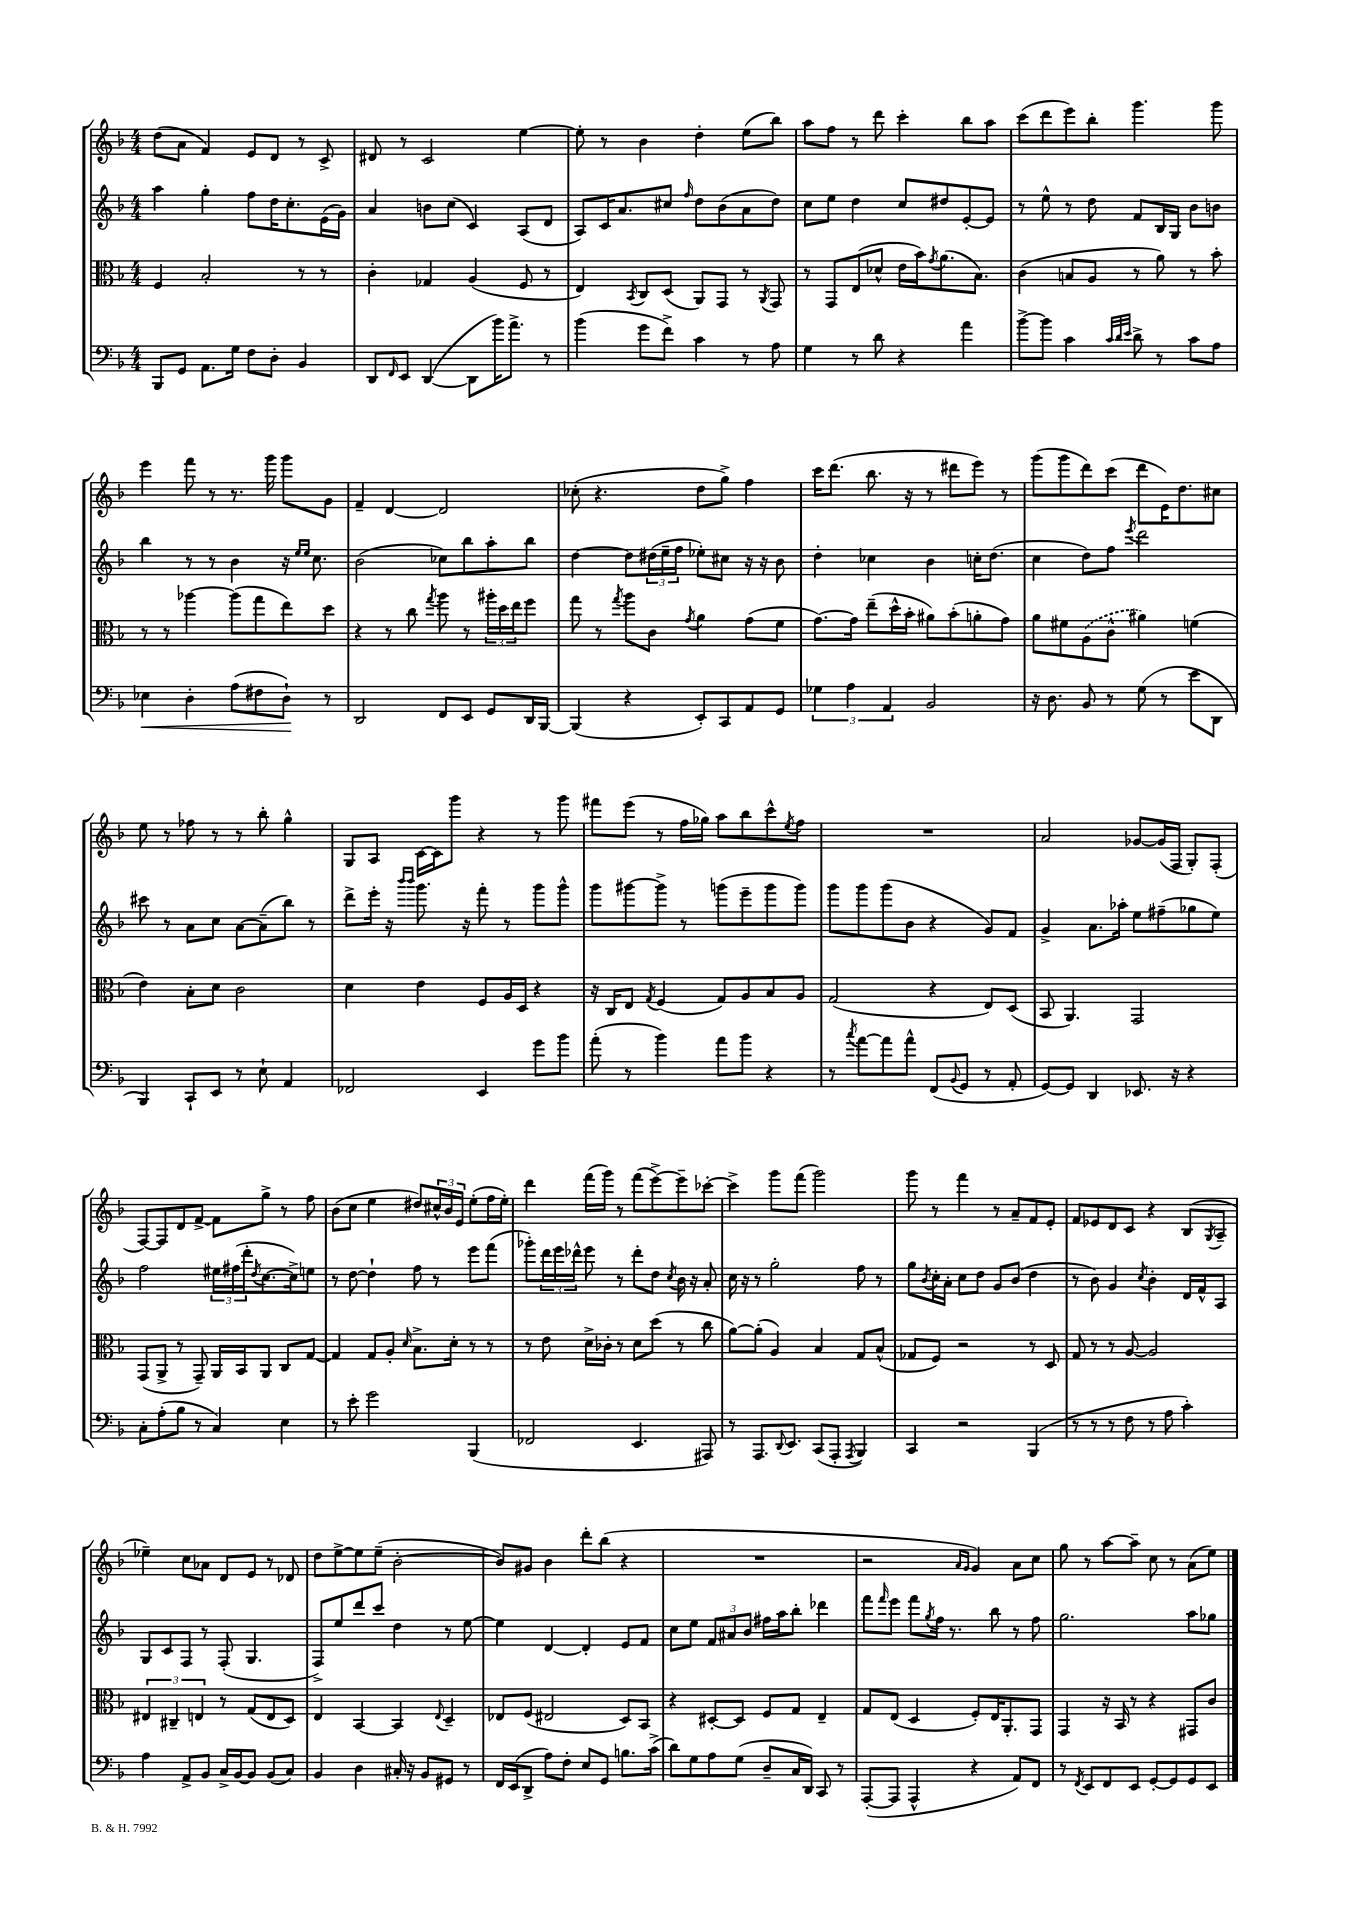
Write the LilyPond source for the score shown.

<<
\new StaffGroup <<
\new Staff = "s0" {
    \clef treble \key f \major \numericTimeSignature \time 4/4
    d''8( a'8 f'4) e'8 d'8 r8 c'8-> |
    dis'8 r8 c'2 e''4~ |
    e''8-. r8 bes'4 d''4-. e''8( bes''8) |
    a''8 f''8 r8 d'''8 c'''4-. bes''8 a''8 |
    c'''8( d'''8 e'''8) bes''8-. g'''4. g'''8 |
    e'''4 f'''8 r8 r8. g'''16 g'''8 g'8 |
    f'4-- d'4~ d'2 |
    ces''8-.( r4. d''8 g''8->) f''4 |
    c'''16 d'''8.( bes''8. r16 r8 dis'''8 e'''8) r8 |
    g'''8( g'''8 d'''8) c'''8( d'''8 e'16) d''8. cis''8 |
    e''8 r8 fes''8 r8 r8 bes''8-. g''4-^ |
    g8 a8 c'16~ c'16 g'''8 r4 r8 g'''8 |
    fis'''8 e'''8( r8 f''16 ges''16) a''8 bes''8 c'''8-^ \acciaccatura { e''8 } f''8 |
    R1 |
    a'2 ges'8~ ges'16( f16 g8-.) f8-.( |
    f8~) f8 d'8 f'8~-> f'8 g''8-> r8 f''8 |
    bes'8( c''8 e''4 dis''8) \tuplet 3/2 { cis''16-^ bes'16 e'16 } e''8-.( f''16 e''16-.) |
    d'''4 f'''16( g'''16) r8 f'''8( e'''8~->) e'''8-- ces'''8~-. |
    ces'''4-> g'''8 f'''8( g'''2) |
    g'''8 r8 f'''4 r8 a'8-- f'8 e'8-. |
    f'8 ees'8 d'8 c'8 r4 bes8( \acciaccatura { g8 } a8-- |
    ees''4--) c''8 aes'8 d'8 e'8 r8 des'8 |
    d''8 e''8~-> e''8 e''8--( bes'2~-. |
    bes'8) gis'8 bes'4 d'''8-. bes''8( r4 |
    R1 |
    r2 \grace { a'16 g'16 } g'4) a'8 c''8 |
    g''8 r8 a''8~ a''8-- c''8 r8 a'8( e''8) \bar "|." |
}
\new Staff = "s1" {
    \clef treble \key f \major \numericTimeSignature \time 4/4
    a''4 g''4-. f''8 d''16 c''8.-. e'16( g'16) |
    a'4 b'8 c''8( c'4) a8( d'8 |
    a8) c'16 a'8. cis''8 \grace { f''16 } d''8 bes'8( a'8 d''8) |
    c''8 e''8 d''4 c''8 dis''8 e'8~-. e'8 |
    r8 e''8-^ r8 d''8 f'8 bes16 g16 bes'8 b'8 |
    bes''4 r8 r8 bes'4 r16 \grace { e''16 e''16 } c''8. |
    bes'2( ces''8) bes''8 a''8-. bes''8 |
    d''4~ d''8 \tuplet 3/2 { dis''16( e''16-- f''16 } ees''8-.) cis''8 r16 r16 bes'8 |
    d''4-. ces''4 bes'4 c''16-. d''8.( |
    c''4 d''8) f''8 \acciaccatura { e'''8 } d'''2 |
    cis'''8 r8 a'8 c''8 a'8~ a'8--( bes''8) r8 |
    d'''8-> e'''16-. r16 \grace { bes'''16 bes'''16 } g'''8. r16 f'''8-. r8 g'''8 g'''8-^ |
    g'''8 gis'''8~ gis'''8-> r8 g'''8( e'''8-- g'''8 g'''8) |
    g'''8 g'''8 g'''8( bes'8 r4 g'8) f'8 |
    g'4-> a'8. aes''16-. e''8 fis''8--( ges''8 e''8) |
    f''2 \tuplet 3/2 { eis''16 fis''16( d'''16-. } \acciaccatura { d''8 } c''8.~ c''16->) e''8 |
    r8 d''8~ d''4-! f''8 r8 e'''8 f'''8( |
    ges'''8-.) \tuplet 3/2 { d'''16 e'''16 des'''16-^ } e'''8 r8 des'''8-. d''8 \acciaccatura { c''8 } bes'16 r16 a'8-. |
    c''16 r16 r8 g''2-. f''8 r8 |
    g''8 \acciaccatura { bes'8 } c''16-. a'16-. c''8 d''8 g'8 bes'8( d''4 |
    r8 bes'8) g'4 \acciaccatura { c''8 } bes'4-. d'16 f'16-^ a8 |
    g8 c'8 f8 r8 f8-.( g4. |
    f8->) e''8 d'''8 c'''8 d''4 r8 e''8~ |
    e''4 d'4~ d'4-. e'8 f'8 |
    c''8 e''8 \tuplet 3/2 { f'8 ais'8 bes'8 } fis''16 a''16 bes''8-. des'''4 |
    f'''8 \grace { f'''16 } e'''8 f'''8 \acciaccatura { g''8 } f''16 r8. bes''8 r8 f''8 |
    g''2. a''8 ges''8 \bar "|." |
}
\new Staff = "s2" {
    \clef alto \key f \major \numericTimeSignature \time 4/4
    f4 bes2-. r8 r8 |
    c'4-. ges4 a4( f8 r8 |
    e4) \acciaccatura { bes,8 } c8 d8( a,8) g,8 r8 \acciaccatura { a,8 } g,8 |
    r8 g,8 e8( des'8-^ e'16 bes'16) \acciaccatura { g'8 } a'8.( bes8.) |
    c'4( b8 a8 r8 a'8) r8 bes'8-. |
    r8 r8 aes''4~ aes''8( g''8 e''8) d''8 |
    r4 r8 c''8 \acciaccatura { g''8 } a''8 r8 \tuplet 3/2 { ais''16-. d''16 e''16 } f''8 |
    g''8 r8 \acciaccatura { g''8 } a''8 c'8 \acciaccatura { g'8 } a'4 g'8( f'8 |
    g'8.~) g'16 e''8--( d''16-^ bes'16-. ais'8) bes'8-.( a'8-. g'8) |
    a'8 fis'8 \once \slurDashed a8( c'8-^ ais'4) f'4( |
    e'4) bes8-. d'8 c'2 |
    d'4 e'4 f8 a16 d16 r4 |
    r16 c16 e8 \acciaccatura { g8 } f4( g8) a8 bes8 a8 |
    g2( r4 e8) d8( |
    bes,8 a,4.) g,2 |
    g,8( a,8-> r8 g,8--) a,16 bes,16 a,8 c8 g8~ |
    g4 g8 a8-. \grace { d'16 } bes8.-> d'16-. r8 r8 |
    r8 e'8 d'16-> ces'16-. r8 d'8 d''8( r8 c''8 |
    a'8~) a'8-.( a4) bes4 g8 bes8-^( |
    ges8 f8) r2 r8 d8 |
    g8 r8 r8 a8~ a2 |
    \tuplet 3/2 { eis4 cis4-- e4 } r8 g8( e8 d8) |
    e4 bes,4~ bes,4 \appoggiatura { e8 } d4-- |
    ees8 f8( eis2 d8) bes,8 |
    r4 dis8~-. dis8 f8 g8 e4-- |
    g8 e8( d4 f8-.) e16 a,8.-. g,8 |
    g,4 r16 bes,16 r8 r4 gis,8 c'8 \bar "|." |
}
\new Staff = "s3" {
    \clef bass \key f \major \numericTimeSignature \time 4/4
    bes,,8 g,8 a,8. g16 f8 d8-. bes,4 |
    d,8 \grace { f,16 } e,8 d,4~( d,8 bes'16) a'8.-> r8 |
    bes'4( g'8 f'8->) c'4 r8 a8 |
    g4 r8 d'8 r4 a'4 |
    bes'8~-> bes'8 c'4 \grace { c'32 d'32 e'32 } d'8-> r8 c'8 a8 |
    ees4\< d4-. a8( fis8 d8-!\!) r8 |
    d,2 f,8 e,8 g,8 d,16 bes,,16~ |
    bes,,4( r4 e,8-.) c,8 a,8 g,8 |
    \tuplet 3/2 { ges4 a4 a,4 } bes,2 |
    r16 d8. bes,8 r8 g8( r8 e'8 d,8 |
    bes,,4) c,8-! e,8 r8 e8-! a,4 |
    fes,2 e,4 g'8 bes'8 |
    a'8-.( r8 bes'4) a'8 bes'8 r4 |
    r8 \acciaccatura { c''8 } a'8~ a'8 a'8-^ f,8( \appoggiatura { bes,8 } g,8 r8 a,8-. |
    g,8~) g,8 d,4 ees,8. r16 r4 |
    c8-. a8-.( bes8 r8 c4) e4 |
    r8 e'8-. g'2 bes,,4( |
    fes,2 e,4. ais,,8) |
    r8 a,,8. \appoggiatura { d,8 } e,8. c,8( a,,8-. \acciaccatura { a,,8 } bes,,4) |
    c,4 r2 bes,,4( |
    r8 r8 r8 f8 r8 a8 c'4-.) |
    a4 a,8-> bes,8 c16-> bes,16~ bes,8 bes,8( c8) |
    bes,4 d4 cis16-. r16 bes,8 gis,8 r8 |
    f,16 e,16( d,8-> a8) f8-. e8 g,8 b8. c'16->( |
    d'8) g8 a8 g8( d8-- c16 d,16) c,8 r8 |
    a,,8~-.( a,,8 a,,4-^ r4 a,8) f,8 |
    r8 \acciaccatura { f,8 } e,8 f,8 e,8 g,8~-. g,8 g,8 e,8 \bar "|." |
}
>>
>>
\layout { \context { \Score \remove "Bar_number_engraver" } }
